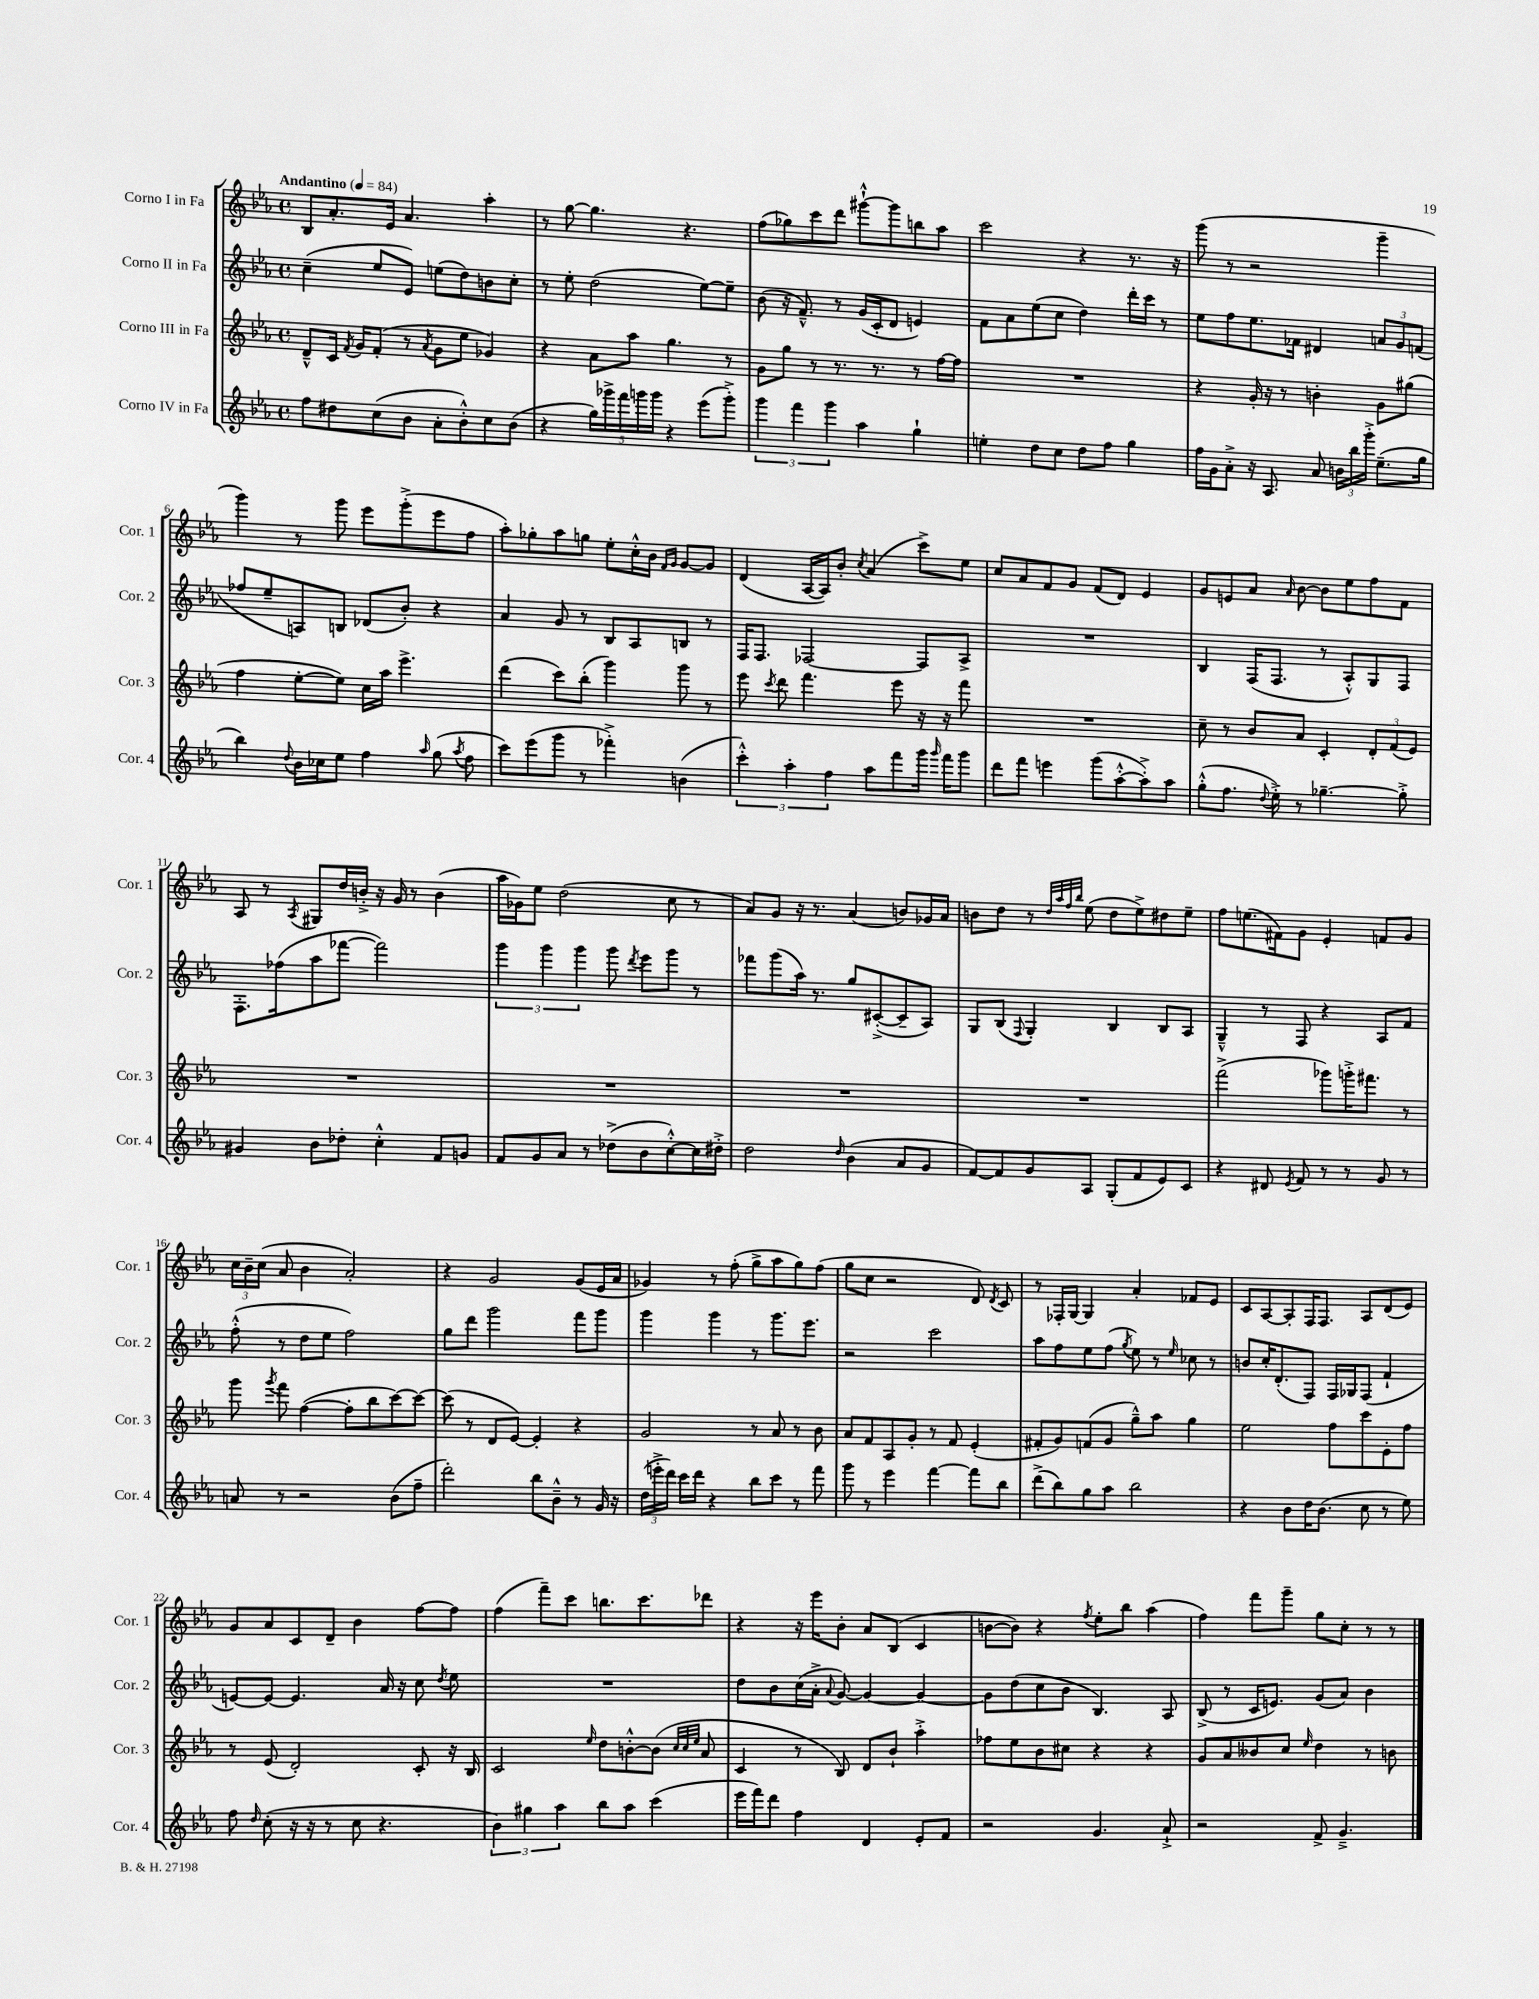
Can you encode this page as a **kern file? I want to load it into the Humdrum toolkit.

**kern	**kern	**kern	**kern
*part4	*part3	*part2	*part1
*staff4	*staff3	*staff2	*staff1
*I"Corno IV in Fa	*I"Corno III in Fa	*I"Corno II in Fa	*I"Corno I in Fa
*I'Cor. 4	*I'Cor. 3	*I'Cor. 2	*I'Cor. 1
*clefG2	*clefG2	*clefG2	*clefG2
*k[b-e-a-]	*k[b-e-a-]	*k[b-e-a-]	*k[b-e-a-]
*M4/4	*M4/4	*M4/4	*M4/4
*met(c)	*met(c)	*met(c)	*met(c)
*MM84	*MM84	*MM84	*MM84
=1	=1	=1	=1
!	!	!	!LO:TX:a:B:t=Andantino
8ff\L	8d~^^/L	(4cc~\	8B-/L
8dd#X\	16c/Jk	.	8.a-'/
.	8qf/	.	.
.	16g/KL	.	.
(8cc\	(8f'/J	8ee-/L	.
.	.	.	16e-/Jk
8b-\J	8r	8e-/J)	4.a-/
.	8qa-/	.	.
8a-'\L	8g\L	(8een\L	.
8b-'^^\)	8ee-\J	8dd\)	.
8cc\	4g-X/)	8bn\	4aa-'\
(8b-\J	.	8cc'\J	.
=2	=2	=2	=2
4r	4r	8r	8r
.	.	8ee-'\	[8gg\
20gg\LL)	8a-\L	(2dd\	4.gg\]
20ggg-X^\	.	.	.
20fff\	.	.	.
.	8aa-\J	.	.
20gggn\	.	.	.
20ggg\JJ	.	.	.
4r	4.gg\	.	.
.	.	.	4.r
(8eee-\L	.	[8ee-\L)	.
8ggg'^\J)	8r	8ee-~\J]	.
=3	=3	=3	=3
6ggg\	8g\L	(8b-\	(8ff\L
.	8gg\J	16r	8gg-X\)
6fff\	.	.	.
.	.	8.f~^^/)	.
.	8r	.	8ccc\
6ggg\	.	.	.
.	8.r	8r	8ddd\J
4aa-\	.	(16g/LL	[8ggg#X`^^\L
.	8.r	16c'/J	.
.	.	8d/J	8ggg#\]
4gg`\	8r	4en/)	8bbn\
.	[16ff\LL	.	8aa-\J
.	16ff\JJ]	.	.
=4	=4	=4	=4
4een'\	1r	8f\L	2ccc\
.	.	8a-\	.
8dd\L	.	(8ee-\	.
8cc\J	.	8cc\J	.
8dd\L	.	4dd\)	4r
8ff\J	.	.	.
4gg\	.	16ddd'\LL	8.r
.	.	16ccc\JJ	.
.	.	8r	.
.	.	.	16r
=5	=5	=5	=5
16ff\LL	4r	8ee-\L	(8ggg\
16g\J	.	.	.
8a-'^\J	.	8ff\	8r
16r	16g'/	8.ee-\	2r
8.A-/	16r	.	.
.	8r	.	.
.	.	16f-X\Jk	.
8a-/	4bn'\	4d#X/	.
24bn\LL	.	.	.
24bb-\	.	.	.
24ggg'^\JJ	.	.	.
(8.ee-~\L	8g\L	12an/L	4ggg~\
.	.	12g/	.
.	(8gg#X\J	.	.
.	.	(12fn/J	.
16gg\Jk	.	.	.
!!LO:LB:g=z
=6	=6	=6	=6
4bb-\)	4ff\	8ff-X/L	4ggg\)
.	.	8ee-~/	.
8qqdd/	.	.	.
16b-\LL	[8ee-'\L	8An/)	8r
16cc-X\J	.	.	.
8ee-\J	8ee-\J])	8Bn/J	8ggg\
4ff\	16cc\LL	(8d-X/L	8eee-\L
.	16aa-\JJ	.	.
.	4.eee-^\	8b-'/J)	(8ggg'^\
16qqaa-/	.	.	.
(8gg\	.	4r	8eee-\
8qaa-/	.	.	.
8ff\	.	.	8ff\J
=7	=7	=7	=7
8ccc\L)	(4ddd\	4a-/	8aa-'\L)
(8eee-\	.	.	8gg-X'\
8ggg\J	8ccc\L)	8g/	8aa-\
8r	(8bb-'\J	8r	8ggn\J
4fff-X'^\)	4ggg\)	8B-/L	8ee-'\L
.	.	8A-/	16cc'^^\L
.	.	.	16b-\JJ
.	.	.	16qqf/LL
.	.	.	16qqg/JJ
(4bn\	8ggg\	8Bn/J	[8g/L
.	8r	8r	8g/J]
=8	=8	=8	=8
6ccc'^^\)	8eee-\	16F/KL	(4d/
.	.	8.F/J	.
.	8qccc/	.	.
.	8ddd\	.	.
6aa-'\	.	.	.
.	4.fff\	[2F-X/	[16A-/LL
.	.	.	16A-/J])
6ff\	.	.	.
.	.	.	8b-'/J
.	.	.	8qcc/
8aa-\L	.	.	(4a-/
8fff\	8eee-\	.	.
16ggg\Jk	16r	8F-/L]	8ccc^\L)
16qqggg/	.	.	.
16fff\KL	16r	.	.
8ggg\J	8fff\	8A-^/J	8ee-\J
=9	=9	=9	=9
8ddd\L	1r	1r	8cc/L
8fff\J	.	.	8a-/
4eeen\	.	.	8f/
.	.	.	8g/J
(8ggg\L	.	.	(8f/L
[8aa-'^^\	.	.	8d/J)
8aa-'^\])	.	.	4e-/
8aa-\J	.	.	.
=10	=10	=10	=10
(8gg'^^\L	8cc~\	4B-/	8g/L
8.ff\J	8r	.	8en/
.	8b-/L	(16F/KL	8a-/J
8qqdd/	.	.	.
16ee-'^\)	.	8.F/J	.
.	.	.	16qqa-/
8r	8a-/J	.	[8b-\
[4.gg-X~\	4c'/	8r	8b-\L]
.	.	8A-'^^/L)	8ee-\
.	12d'/L	8G/	8ff\
.	(12f/	.	.
8gg-'^\]	.	8F/J	8f\J
.	12e-/J)	.	.
!!LO:LB:g=z
=11	=11	=11	=11
4g#X/	1r	8.F'\L	8A-/
.	.	.	8r
.	.	(16ff-X\k	.
.	.	.	8qA-/
8b-\L	.	8aa-\	8G#X/L
8dd-X'\J	.	[8fff-X\J	16dd/L
.	.	.	16bn'^/JJ
4cc'^^\	.	2fff-\])	16r
.	.	.	16g/
.	.	.	8r
8f/L	.	.	(4b\
8gn/J	.	.	.
=12	=12	=12	=12
8f/L	1r	6ggg\	16aa-\LL
.	.	.	16g-X\J)
8g/	.	.	8ee-\J
.	.	6ggg\	.
8a-/J	.	.	(2dd\
.	.	6ggg\	.
8r	.	.	.
(8dd-X^\L	.	8ggg\	.
.	.	8qddd/	.
8b-\	.	8eee-\L	.
[8cc'^^\)	.	8ggg\J	8cc\
16cc\L]	.	8r	8r
16dd#X'^\JJ	.	.	.
=13	=13	=13	=13
2dd\	1r	8fff-X\L	8a-/L)
.	.	(8ggg\	8g/J
.	.	16aa-\Jk)	16r
.	.	8.r	8.r
16qqdd/	.	.	.
(4b-\	.	8gg/L	(4a-/
.	.	([8c#X'^/	.
8a-/L	.	8c#~/]	8bn/L)
8g/J	.	8A-/J)	16g-X/L
.	.	.	16a-/JJ
=14	=14	=14	=14
[8f/L)	1r	8G/L	8bn\L
8f/]	.	(8B-/J	8dd\J
.	.	8qqF/	.
8g/	.	4G'/)	8r
.	.	.	32qqdd/LLL
.	.	.	32qqaa-/
.	.	.	32qqff/
.	.	.	32qqbb-/JJJ
8A-/J	.	.	(8ee-\
(8G'/L	.	4B-/	8dd\L
8f/	.	.	8ee-^\)
8e-/)	.	8B-/L	8dd#X\
8c/J	.	8A-/J	8ee-~\J
=15	=15	=15	=15
4r	(2fff^\	4G~^^/	8ff\L
.	.	.	(8.een\
8d#X/	.	8r	.
.	.	.	16f#X\k)
8qe-/	.	.	.
8f/	.	8F/	8g\J
8r	8ggg-X\L)	4r	4e-'/
8r	16gggn'^\K	.	.
.	8.fff#X\J	.	.
8g/	.	8A-/L	8fn/L
8r	8r	8f/J	8g/J
!!LO:LB:g=z
=16	=16	=16	=16
8an/	8ggg\	(8ff'^^\	24cc\LL
.	.	.	24b-~\
.	.	.	(24cc\JJ
.	8qggg/	.	.
8r	8fff\	8r	8a-/
2r	([4ff\	8dd\L	4b-\
.	.	8ee-\J	.
.	8ff'\L]	2ff\)	2a-'/)
.	8bb-\	.	.
(8b-\L	[8ccc\)	.	.
8ff~\J	8ccc\J_	.	.
=17	=17	=17	=17
2ddd'\)	(8ccc\]	8gg\L	4r
.	8r	8ddd\J	.
.	8d/L	2ggg\	2g/
.	[8e-/J)	.	.
8bb-\L	4e-'/]	.	.
8b-~^^\J	.	.	.
8r	4r	8fff\L	(8g/L
16g/	.	8ggg\J	16e-/L
16r	.	.	16a-/JJ
=18	=18	=18	=18
(24dd\LL	2g/	4ggg\	4g-X/)
24eeen'^\	.	.	.
24ddd\JJ)	.	.	.
16ccc\LL	.	.	.
16ddd\JJ	.	.	.
4r	.	4ggg\	8r
.	.	.	(8ff'\
8bb-\L	8r	8r	8gg^\L
8ccc\J	8a-/	8.ggg\L	8aa-\
8r	8r	.	8gg\)
.	.	8.eee-\J	.
8fff\	8b-\	.	(8ff\J
=19	=19	=19	=19
8ggg\	8a-/L	2r	8gg\L
8r	8f/	.	8cc\J
4eee-\	8A-/	.	2r
.	8g'/J	.	.
[4fff\	8r	2ccc\	.
.	8f/	.	.
8fff\L]	(4e-'/	.	8d/)
.	.	.	8qd/
8bb-\J	.	.	8c/
=20	=20	=20	=20
(8ddd^\L	8f#X'/L	8aa-\L	8r
8bb-\)	8g/)	8ff\	16F-X'/LL
.	.	.	[16G/JJ
8gg\	(8fn/	8ee-\	4G/]
8aa-\J	8g/J	(8ff\J	.
.	.	8qgg/	.
2bb-\	8gg~^^\L)	8ee-\)	4a-'/
.	8aa-\J	8r	.
.	.	16qqee-/	.
.	4gg\	8cc-X\	8f-X/L
.	.	8r	8e-/J
=21	=21	=21	=21
4r	2ee-\	8bn/L	8c/L
.	.	16cc'/K	[8A-/
.	.	(8.d'/	.
8b-\L	.	.	8A-'/]
16dd\K	.	8F/J)	16F/K
(8.b-\J	.	.	8.F/J
.	8ff\L	16F/LL	.
.	.	16G-X/J	.
8cc\	8ccc\	(8F/J	8A-/L
8r	8e-'\	4f`/	(8d/
8ee-\)	8ff\J	.	8e-/J)
!!LO:LB:g=z
=22	=22	=22	=22
8ff\	8r	[8en/L)	8g/L
16qqdd/	.	.	.
(8cc'\	(8e-/	8e/J_	8a-/
16r	2d'/)	4.e/]	8c/
16r	.	.	.
8r	.	.	8d~/J
8cc\	.	.	4b-\
4.r	.	16a-/	.
.	.	16r	.
.	8c'/	8cc\	[8ff\L
.	.	8qdd/	.
.	16r	8ee-\	8ff\J]
.	16B-/	.	.
=23	=23	=23	=23
6b-\)	2c/	1r	(4ff\
6gg#X\	.	.	.
.	.	.	8fff~\L)
6aa-\	.	.	.
.	.	.	8ccc\J
.	16qqee-/	.	.
8bb-\L	8dd\L	.	8.bbn\L
8aa-\J	[8bn'^^\	.	.
.	.	.	8.ccc\
(4ccc\	(8b\J]	.	.
.	32qqcc/LLL	.	.
.	32qqcc/	.	.
.	32qqee-/JJJ	.	.
.	8a-/	.	8ddd-X\J
=24	=24	=24	=24
16eee-\LL	4c/	8dd\L	4r
16fff\J)	.	.	.
8ddd\J	.	8b-\	.
4ff\	8r	(16cc\L	16r
.	.	16a-'^\JJ	16eee-\KL
.	.	8qqa-/	.
.	8B-/)	[8g/)	8b-'\J
4d/	8d/L	4g/_	8a-/L
.	8b-`/J	.	(8B-/J
8e-'/L	4aa-'^\	4g/_	4c/
8f/J	.	.	.
=25	=25	=25	=25
2r	8ff-X\L	8g\L]	[8bn\L
.	8ee-\	(8dd\	8b\J])
.	8b-\	8cc\	4r
.	8cc#X\J	8b-\J	.
.	.	.	8qff/
4.g/	4r	4.B-/)	8ee-'\L
.	.	.	8bb-\J
.	4r	.	(4aa-\
8a-`^/	.	8A-/	.
=26	=26	=26	=26
2r	8g/L	(8B-^/	4ff\)
.	8a-/	8r	.
.	8b--X/	16c/KL	8fff\L
.	.	8.en/J)	.
.	8cc/J	.	8ggg~\J
.	16qqee-/	.	.
8f^/	4dd\	(8g/L	8gg\L
4.g~^/	.	8a-/J)	8cc'\J
.	8r	4b-\	8r
.	8bn\	.	8r
==	==	==	==
*-	*-	*-	*-
